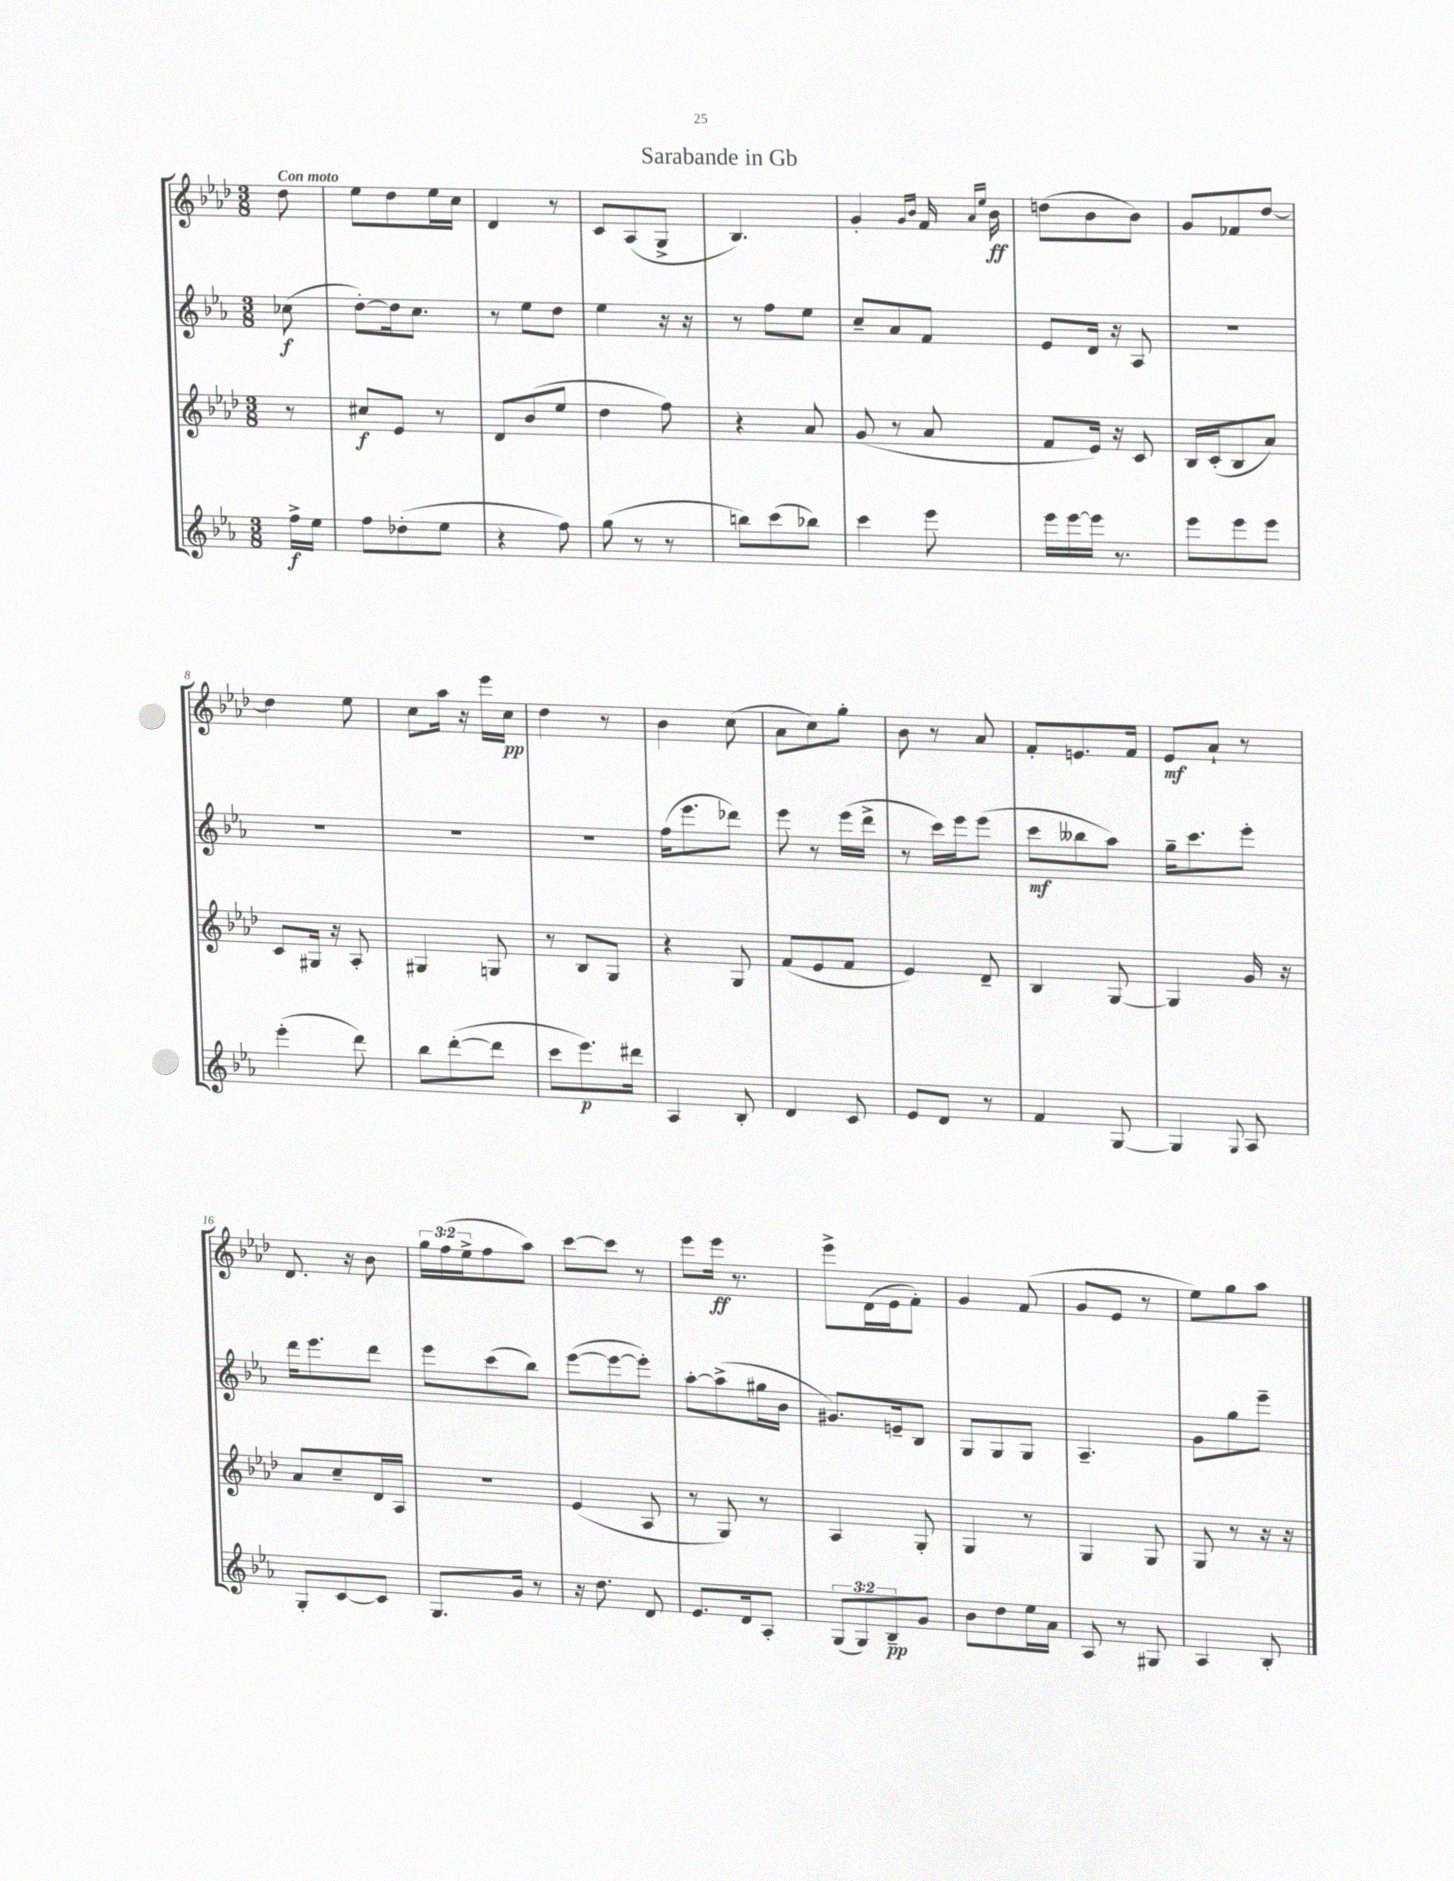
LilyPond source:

\header { title = "Sarabande in Gb" }
<<
\new StaffGroup <<
\new Staff = "s0" {
    \clef treble \key aes \major \numericTimeSignature \time 3/8 \override Staff.TupletNumber.text = #tuplet-number::calc-fraction-text \partial 8 \tempo "Con moto"
    des''8 |
    ees''8 des''8 ees''16 c''16 |
    des'4 r8 |
    c'8 aes8( g8-> |
    bes4.) |
    g'4-. \grace { g'16 bes'16 } f'16 \grace { aes'16 ees''16 } bes'16\ff |
    d''8( bes'8 bes'8) |
    g'8 fes'8 des''8~ |
    des''4 ees''8 |
    c''8 aes''16 r16 ees'''16 c''16\pp |
    des''4 r8 |
    bes'4 c''8( |
    aes'8 c''8) g''8-. |
    bes'8 r8 aes'8 |
    f'8-. e'8. f'16 |
    ees'8\mf aes'8-! r8 |
    des'8. r16 bes'8 |
    \tuplet 3/2 { g''16 f''16( ees''16-> } f''8 aes''8) |
    c'''8~ c'''8 r8 |
    ees'''8 ees'''16\ff r8. |
    ees'''8-> des'16( ees'16 f'8-.) |
    g'4 f'8( |
    g'8 ees'8 r8 |
    ees''8) g''8 aes''8 \bar "|." |
}
\new Staff = "s1" {
    \clef treble \key ees \major \numericTimeSignature \time 3/8 \partial 8
    ces''8\f( |
    d''8~-.) d''16 c''8. |
    r8 ees''8 d''8 |
    ees''4 r16 r16 |
    r8 f''8 ees''8 |
    c''8-- aes'8 f'8 |
    ees'8 d'16 r16 aes8 |
    R4. |
    R4. |
    R4. |
    R4. |
    f''16( ees'''8. des'''8) |
    ees'''8 r8 ees'''16( d'''16-> |
    r8 c'''16) ees'''16 ees'''8( |
    c'''8\mf beses''8 aes''8) |
    g''16-- c'''8. ees'''8-. |
    d'''16 ees'''8. d'''8 |
    ees'''8 c'''8( bes''8) |
    ees'''8~( ees'''8~ ees'''8-.) |
    aes''8~-. aes''8->( gis''16 bes'16 |
    gis'8.) e'16-- bes8 |
    g8 g8 g8 |
    aes4.-- |
    g'8 g''8 ees'''8-- \bar "|." |
}
\new Staff = "s2" {
    \clef treble \key aes \major \numericTimeSignature \time 3/8 \partial 8
    r8 |
    cis''8\f ees'8 r8 |
    des'8 bes'8( ees''8 |
    des''4 f''8) |
    r4 aes'8 |
    g'8( r8 aes'8 |
    f'8 ees'16) r16 c'8 |
    bes16 c'16-.( bes8 aes'8) |
    c'8 gis16 r16 aes8-. |
    gis4 g8 |
    r8 bes8 g8 |
    r4 g8 |
    f'8( ees'8 f'8 |
    ees'4) des'8-- |
    bes4 g8~ |
    g4 g'16 r16 |
    aes'8 c''8-- des'16 aes16 |
    R4. |
    ees'4( aes8 |
    r8 g8) r8 |
    aes4 g8-. |
    g4 r8 |
    g4 g8 |
    g8 r8 r16 r16 \bar "|." |
}
\new Staff = "s3" {
    \clef treble \key ees \major \numericTimeSignature \time 3/8 \override Staff.TupletNumber.text = #tuplet-number::calc-fraction-text \partial 8
    f''16->\f ees''16 |
    f''8 des''8-.( ees''8 |
    r4 f''8) |
    g''8( r8 r8 |
    b''8) c'''8( bes''8) |
    c'''4 ees'''8 |
    ees'''16 ees'''16~ ees'''16 r8. |
    ees'''8 ees'''8 ees'''8 |
    ees'''4-.( d'''8) |
    bes''8 d'''8~-.( d'''8 |
    c'''8 ees'''8.\p) dis'''16 |
    aes4 bes8-. |
    d'4 c'8 |
    ees'8 d'8 r8 |
    f'4 g8~ |
    g4 \appoggiatura { g8 } aes8 |
    g8-. c'8~ c'8 |
    g8. g'16 r8 |
    r16 d''8. d'8 |
    ees'8. d'16 aes8-. |
    \tuplet 3/2 { g8( g8) bes8--\pp } g'8 |
    bes'8 d''8 ees''16 aes'16 |
    aes8 r8 gis8 |
    aes4 bes8-. \bar "|." |
}
>>
>>
